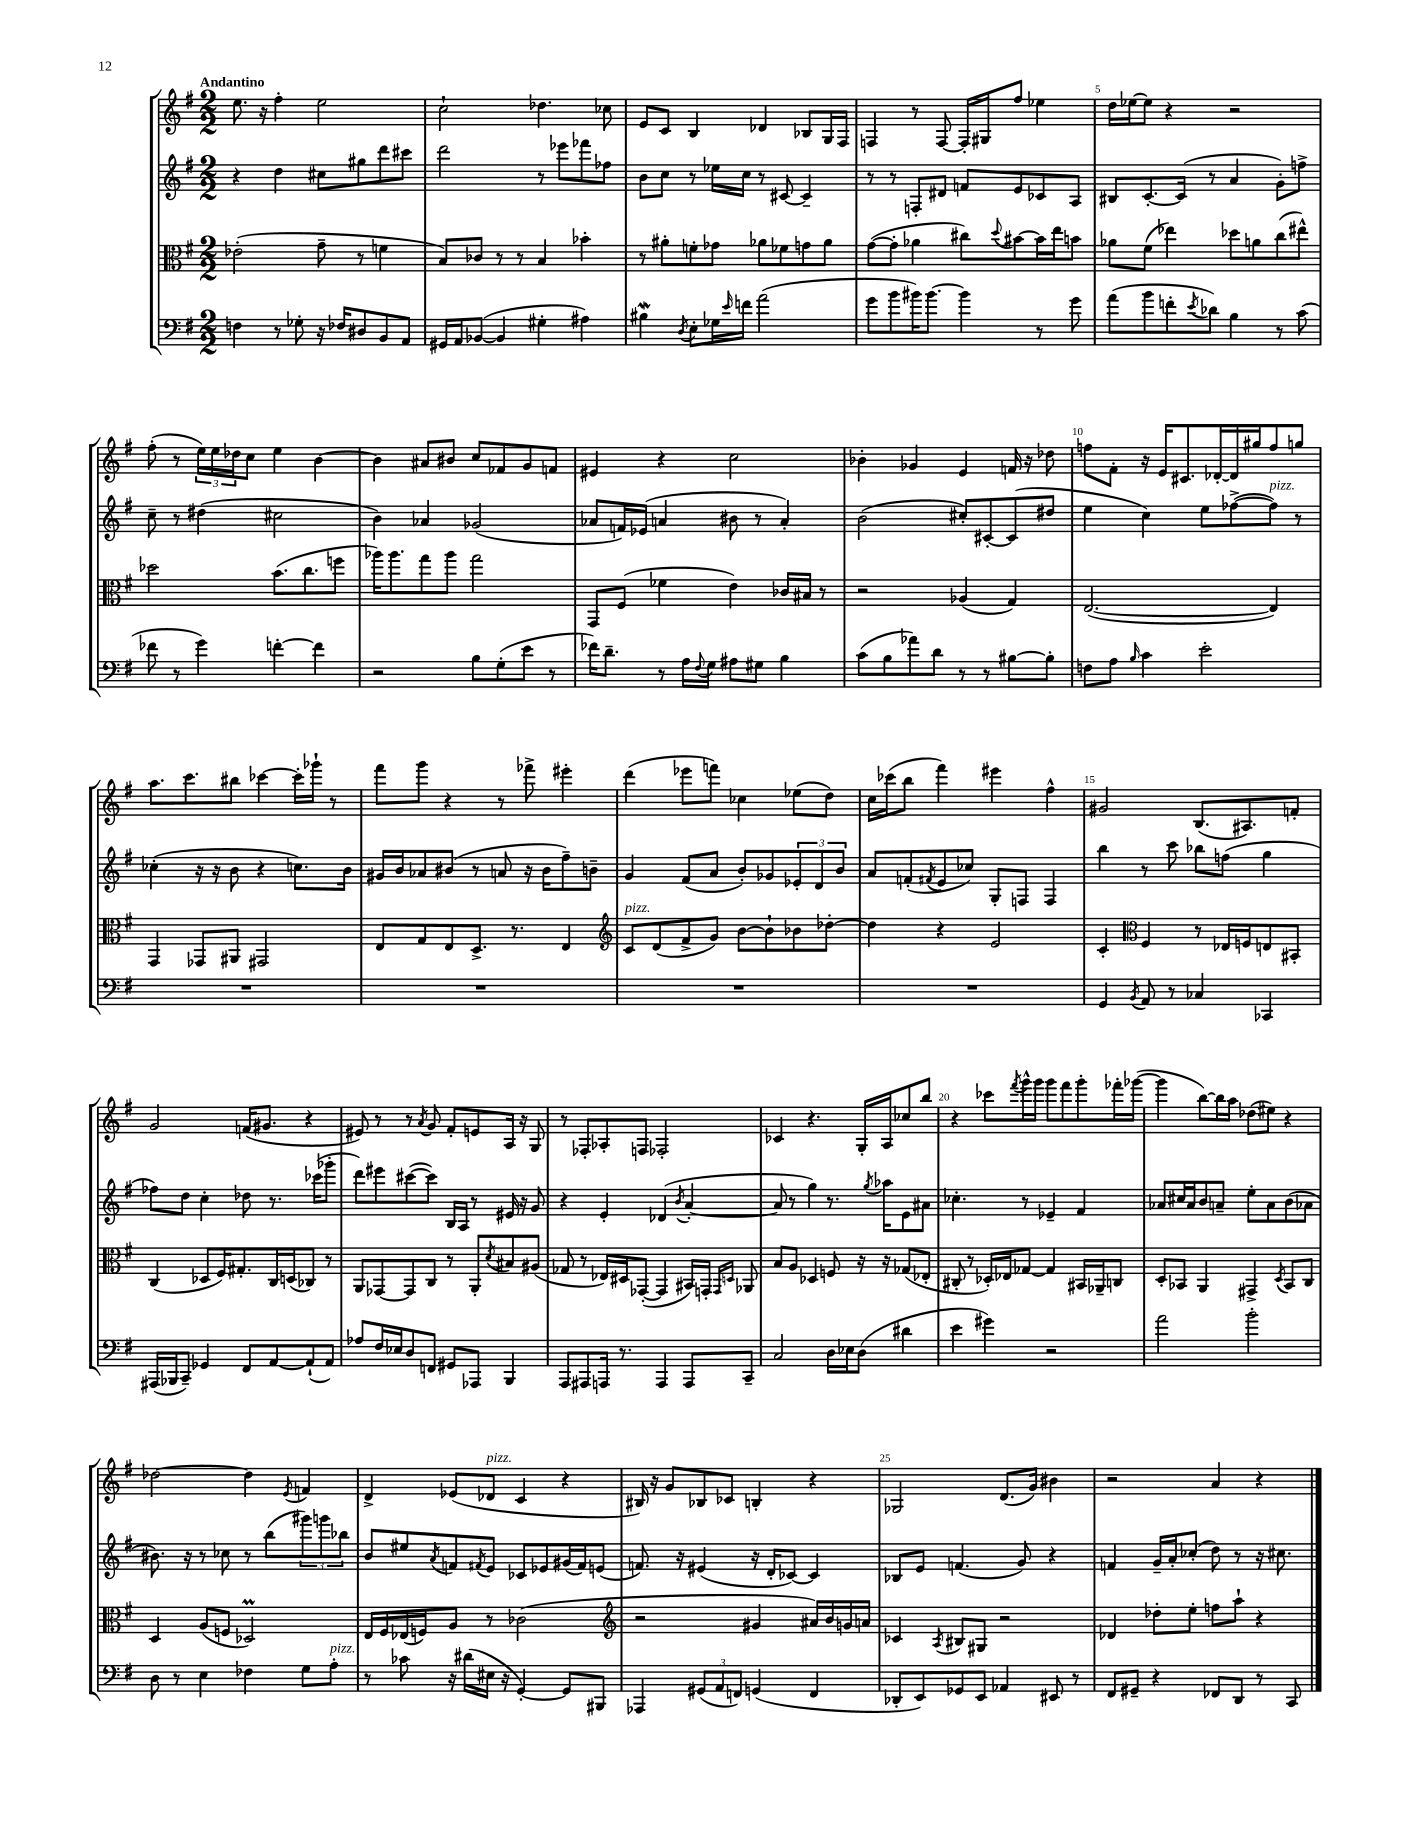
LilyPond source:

<<
\new StaffGroup <<
\new Staff = "s0" {
    \clef treble \key g \major \numericTimeSignature \time 2/2 \tempo "Andantino"
    e''8. r16 fis''4-. e''2 |
    c''2-! des''4. ces''8 |
    e'8 c'8 b4 des'4 bes8 g16 fis16 |
    f4 r8 f8~ f16-. gis16 fis''8 ees''4 |
    d''16 ees''16~ ees''8 r4 r2 |
    fis''8-.( r8 \tuplet 3/2 { e''16) e''16 des''16 } c''8 e''4 b'4~ |
    b'4 ais'8 bis'8 c''8 fes'8 g'8 f'8 |
    eis'4 r4 c''2 |
    bes'4-. ges'4 e'4 f'16 r16 des''8 |
    f''8 fis'8-. r16 e'16 cis'8. des'16~-. des'16 gis''16 f''8 g''8 |
    a''8. c'''8. bis''8 ces'''4~ ces'''16-. ges'''16-! r8 |
    fis'''8 g'''8 r4 r8 fes'''8-> eis'''4-. |
    d'''4( ees'''8 f'''8) ces''4 ees''8( d''8) |
    c''16 ces'''16( b''8 fis'''4) eis'''4 fis''4-^ |
    gis'2 b8.( ais8.) f'8-. |
    g'2 f'16( gis'8. r4 |
    eis'8) r8 r8 \acciaccatura { a'8 } g'8 fis'8-. e'8 a16 r16 g8 |
    r8 fes8-. aes8-. f8 fes2-. |
    ces'4 r4. g16-. a16 ces''8 b''8 |
    r4 ces'''8 \acciaccatura { fis'''8 } g'''16-^ g'''16 g'''8 fis'''8 g'''8-. fes'''16-. ges'''16~( |
    ges'''4 b''8~) b''16 a''16 des''8( eis''8) r4 |
    des''2~ des''4 \acciaccatura { e'8 } f'4 |
    d'4-> ees'8( des'8^\markup { \italic "pizz." } c'4 r4 |
    bis16) r16 g'8 bes8 ces'8 b4-. r4 |
    ges2 d'8.( g'16) bis'4 |
    r2 a'4 r4 \bar "|." |
}
\new Staff = "s1" {
    \clef treble \key g \major \numericTimeSignature \time 2/2
    r4 d''4 cis''8 gis''8 d'''8 cis'''8 |
    d'''2 r8 ees'''8 fes'''8 fes''8 |
    b'8 c''8 r8 ees''16 c''16 r8 cis'8~ cis'4-- |
    r8 r8 f8-. dis'8 f'8 e'8 ces'8 a8 |
    bis8 c'8.~-. c'16( r8 a'4 g'8-.) f''8-> |
    c''8-- r8 dis''4( cis''2 |
    b'4) aes'4 ges'2( |
    aes'8 f'16) ees'16( a'4 bis'8 r8 a'4-.) |
    b'2( cis''8-.) cis'8~-. cis'8( dis''8 |
    e''4 c''4) e''8 fes''8~->( fes''8^\markup { \italic "pizz." }) r8 |
    ces''4-.( r16 r16 b'8 r4 c''8.) b'16 |
    gis'16 b'16 aes'8 bis'8( r8 a'8 r16 bis'16 fis''8--) b'8-- |
    g'4 fis'8( a'8 b'8-.) ges'8 \tuplet 3/2 { ees'8-. d'8 b'8 } |
    a'8 f'8-.( \acciaccatura { fis'8 } e'8 ces''8) g8-. f8 f4 |
    b''4 r8 c'''8 bes''8 f''8( g''4 |
    fes''8) d''8 c''4-. des''8 r8. ces'''16( ges'''8-. |
    d'''8) eis'''8 cis'''8~( cis'''8) b16 a16 r8 eis'16 r16 g'8 |
    r4 e'4-. des'4( \acciaccatura { b'8 } a'4~-. |
    a'8 r8 g''4) r8. \acciaccatura { g''8 } aes''16 e'8 ais'8 |
    ces''4.-. r8 ees'4-- fis'4 |
    aes'8 cis''16 aes'16 b'8 a'8-- e''8-. a'8 b'8( aes'8 |
    bis'8.) r16 r8 ces''8 r8 b''8( \tuplet 3/2 { gis'''8) g'''8 bes''8 } |
    b'8 eis''8 \acciaccatura { a'8 } f'8 \acciaccatura { fis'8 } e'8 ces'8 ees'8 gis'16( fis'16) e'8( |
    f'8.) r16 eis'4( r16 d'16-. ces'8~) ces'4 |
    bes8 e'8 f'4.( g'8) r4 |
    f'4 g'16-- a'16-. ces''8-.( d''8) r8 r16 cis''8. \bar "|." |
}
\new Staff = "s2" {
    \clef alto \key g \major \numericTimeSignature \time 2/2
    ees'2-.( g'8-- r8 f'4 |
    b8) ces'8 r8 r8 b4 bes'4-. |
    r8 ais'8-. f'8-. ges'8 aes'8 fes'8 g'8 aes'8 |
    g'8~( g'8-. aes'4 cis''8) \appoggiatura { d''8 } bis'8~ bis'16 e''16 b'8 |
    aes'8 fis'8( ees''4) des''8 a'8 c''8( eis''8-^) |
    des''2 b'8.( c''8. f''8 |
    aes''16) aes''8. g''8 aes''8 g''2 |
    g,8 fis8( fes'4 e'4) ces'16 bis16 r8 |
    r2 aes4( g4) |
    e2.~( e4) |
    g,4 ges,8 ais,8 gis,2 |
    e8 g8 e8 d8.-> r8. e4 |
    \clef treble c'8^\markup { \italic "pizz." } d'8( fis'8-> g'8) b'8~ b'8-! bes'8 des''8~-. |
    des''4 r4 e'2 |
    c'4-. \clef alto fis4 r8 ees16 f16 e8 bis,8-. |
    c4( des8 fis16) gis8.-. c16 d16( ces8) r8 |
    a,8 ges,8~ ges,8 c8 r8 a,8-. \acciaccatura { d'8 } bis8 ais8( |
    ges8 r8 ees16) dis16 ges,8~-.( ges,4 bis,16) g,16-. \grace { g,16 d16 } aes,8 |
    b8 a8 des4 f8 r16 r16 ges8( ees8-. |
    cis8-. r8 des16-.) ees16 ges8~ ges4 bis,16 aes,16-- c8 |
    d8-. bes,8 a,4 gis,4-> \acciaccatura { d8 } bes,8 c8 |
    d4 a8( f8 des2\prall) |
    e16 fis16 ees16( f16) a8 r8 ces'2( |
    \clef treble r2 gis'4 ais'16) b'16 g'16 a'16 |
    ces'4 \acciaccatura { a8 } bis8 gis8 r2 |
    des'4 des''8-. e''8-. f''8 a''8-! r4 \bar "|." |
}
\new Staff = "s3" {
    \clef bass \key g \major \numericTimeSignature \time 2/2
    f4 r8 ges8-. r16 fes16 dis8 b,8 a,8 |
    gis,16 a,16 bes,8~( bes,4 gis4-. ais4) |
    bis4\mordent \acciaccatura { d8 } e8-. ges16 \grace { e'16 } f'16 a'2( |
    g'8 b'8 bis'16) bis'8.~ bis'4 r8 g'8 |
    a'8( b'8 f'8-. \acciaccatura { e'8 } des'8) b4 r8 c'8( |
    fes'8 r8 g'4) f'4~-. f'4 |
    r2 b8 g8-.( e'8 r8 |
    fes'16) d'8.-- r8 a16 \appoggiatura { fis8 } g16 ais8 gis8 b4 |
    c'8( b8 aes'8) d'8 r8 r8 bis8~ bis8-. |
    f8 a8 \grace { b16 } c'4 e'2-. |
    R1 |
    R1 |
    R1 |
    R1 |
    g,4 \acciaccatura { b,8 } a,8 r8 ces4 ces,4 |
    ais,,16( bes,,16 c,8--) ges,4 fis,8 a,8~ a,8-!( a,8) |
    aes8 fis16 ees16 d8 f,8 gis,8 aes,,8 b,,4 |
    a,,8 ais,,8 a,,16 r8. a,,4 a,,8 c,8-- |
    c2 d16 ees16 d8( dis'4 |
    e'4 gis'4) r2 |
    a'2 b'2-. |
    d8 r8 e4 fes4 g8 a8-.^\markup { \italic "pizz." } |
    r8 ces'8 r16 dis'16( eis16 r16 g,4~-.) g,8 bis,,8 |
    aes,,4 \tuplet 3/2 { gis,8( a,8 f,8) } g,4( f,4 |
    des,8-. e,8) ges,8 e,8 aes,4 eis,8 r8 |
    fis,8 gis,8-- r4 fes,8 d,8 r8 c,8 \bar "|." |
}
>>
>>
\layout { \context { \Score \override BarNumber.break-visibility = ##(#f #t #t) barNumberVisibility = #(every-nth-bar-number-visible 5) } }
